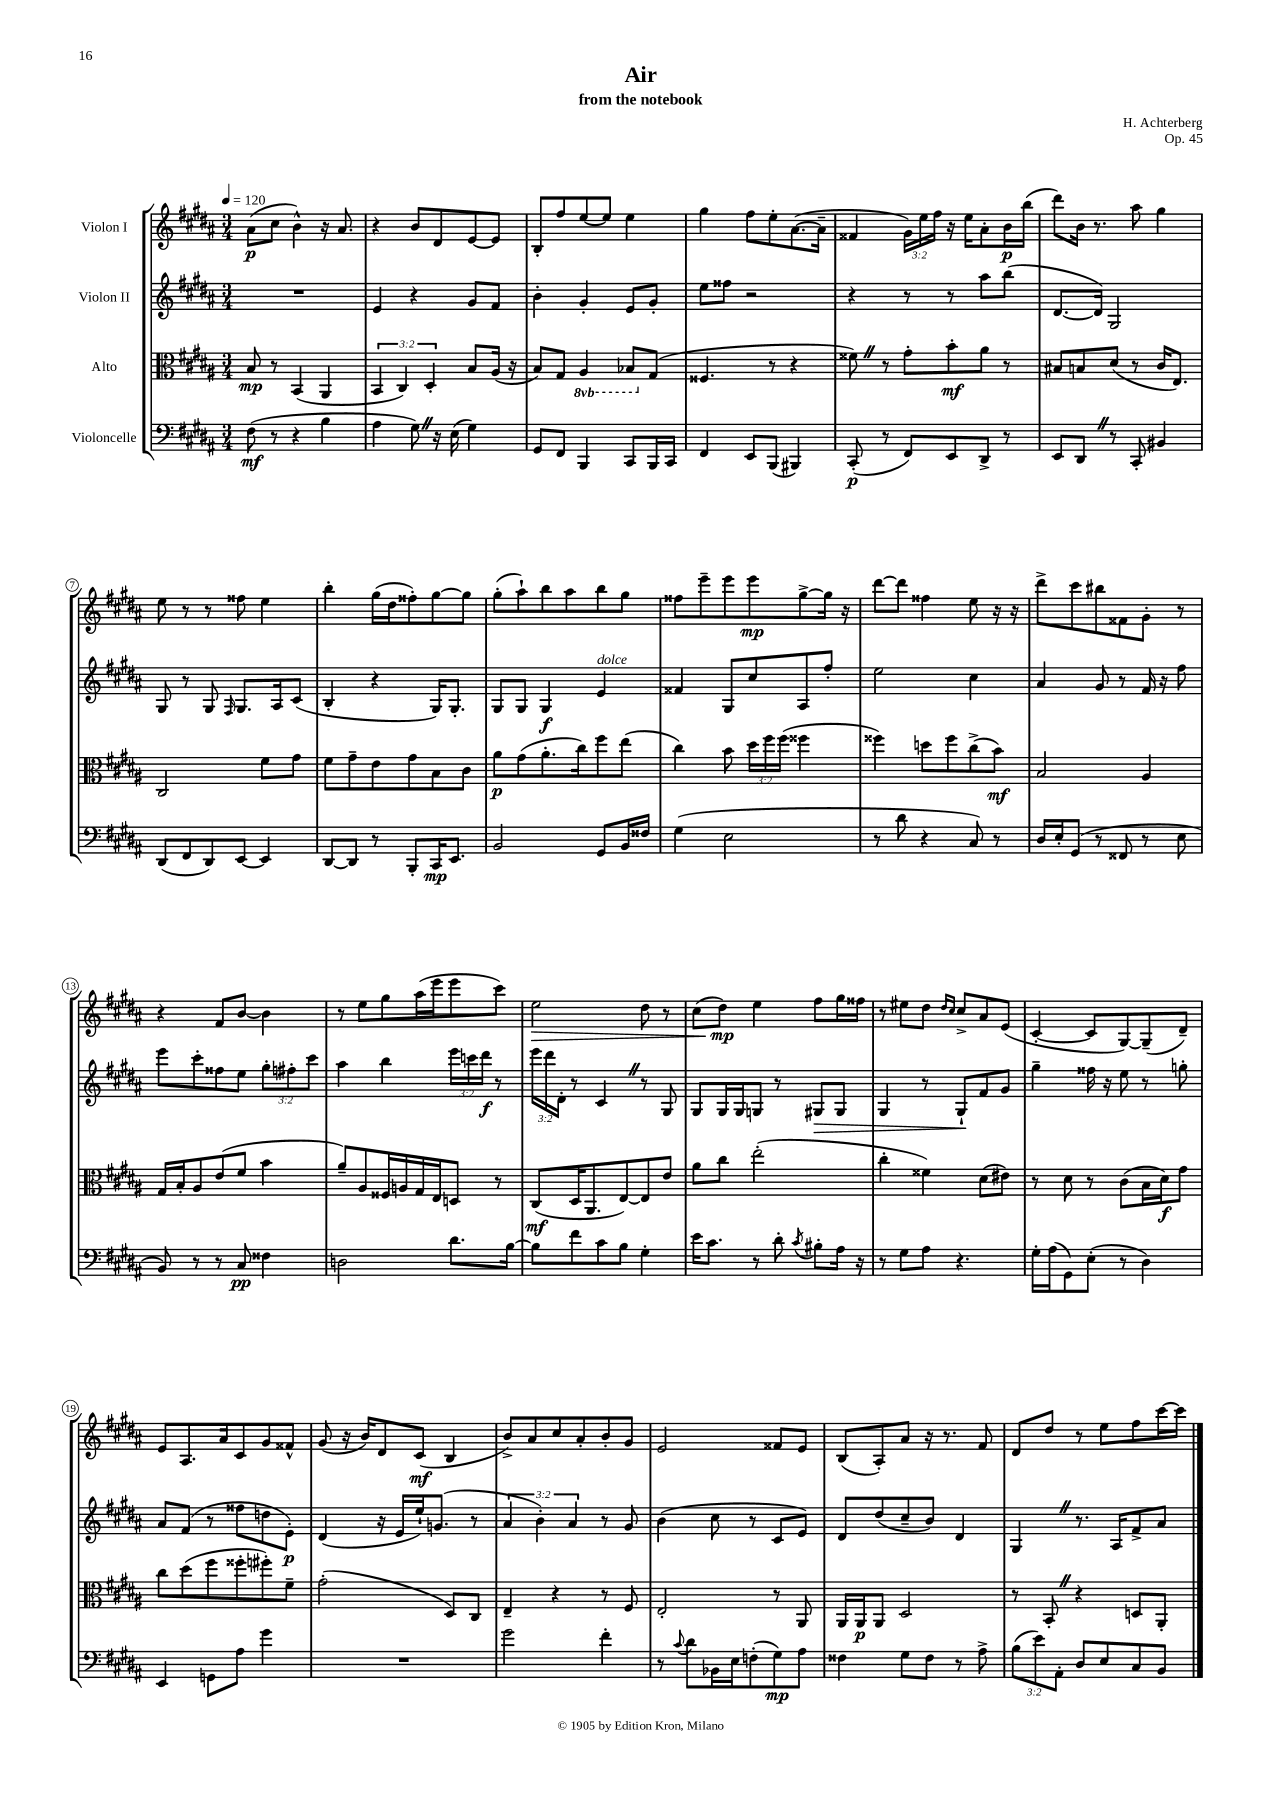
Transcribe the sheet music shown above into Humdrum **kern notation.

**kern	**kern	**kern	**kern
*staff4	*staff3	*staff2	*staff1
*clefF4	*clefC3	*clefG2	*clefG2
*k[f#c#g#d#a#]	*k[f#c#g#d#a#]	*k[f#c#g#d#a#]	*k[f#c#g#d#a#]
*M3/4	*M3/4	*M3/4	*M3/4
*MM120	*MM120	*MM120	*MM120
(8F#\	8B/	2.r	(8a#\L
8r	8r	.	8cc#\J
4r	(4BB/	.	4b^^\)
4B\	4AA#/	.	16r
.	.	.	8.a#/
=	=	=	=
4A#\	6BB/	4e/	4r
.	6C#/)	.	.
8G#\)	.	4r	8b/L
.	6D#'/	.	.
16r	.	.	8d#/
(16E\	.	.	.
4G#\)	8B/L	8g#/L	[8e/
.	(16A#/Jk	8f#/J	8e/]J
.	16r	.	.
=	=	=	=
8GG#/L	8B/L)	4b'\	8B'/L
8FF#/J	8G#/J	.	8ff#/
4BBB/	4AA#/	4g#'/	[8ee/
.	.	.	8ee/]J
8CC#/L	8BB-/L	8e/L	4ee\
16BBB/L	(8G#/J	8g#'/J	.
16CC#/JJ	.	.	.
=	=	=	=
4FF#/	4.F##/	8ee\L	4gg#\
.	.	8ff##\J	.
8EE/L	.	2r	8ff#\L
(8BBB/J	8r	.	8ee'\
4BBB#/)	4r	.	([8.a#\
.	.	.	16a#~\]Jk
=	=	=	=
(8CC#'/	8f##\)	4r	4f##/
8r	8r	.	.
8FF#/L)	8g#'\L	8r	24g#\LL)
.	.	.	24ee\
.	.	.	24ff#\JJ
8EE/	8b'\	8r	16r
.	.	.	16ee\LK
8DD#^/J	8a#\J	8aa#\L	8a#'\
8r	8r	(8bb\J	16b\L
.	.	.	(16bb\JJ
=	=	=	=
8EE/L	8B#/L	[8.d#/L	8ddd#\L)
8DD#/J	8B/	.	16b\Jk
.	.	16d#/]Jk)	8.r
8r	(8d#/J	2G#/	.
8CC#'/	8r	.	8aa#\
4BB#/	16c#/LK	.	4gg#\
.	8.E/J)	.	.
=	=	=	=
(8DD#/L	2C#/	8G#/	8ee\
8FF#/	.	8r	8r
8DD#/)	.	8G#/	8r
.	.	16qqF#/	.
[8EE/J	.	8.G#/L	8ff##\
4EE/]	8f#\L	.	4ee\
.	.	16A#/k	.
.	8g#\J	(8c#/J	.
=	=	=	=
[8DD#/L	8f#\L	4B'/	4bb'\
8DD#/]J	8g#~\	.	.
8r	8e\	4r	(16gg#\LL
.	.	.	16dd#\J
8BBB'/L	8g#\	.	8ff##'\)
16CC#/K	8B\	16G#/LK)	[8gg#\
8.EE/J	.	8.G#'/J	.
.	8c#\J	.	8gg#\]J
=	=	=	=
2BB/	8a#\L	8G#/L	(8gg#'\L
.	(8g#\	8G#/J	8aa#`\)
.	8.a#'\	4G#/	8bb\
.	.	.	8aa#\
.	16cc#\k)	.	.
8GG#/L	8ff#\	4e/	8bb\
16BB/L	(8ee\J	.	8gg#\J
16F##/JJ	.	.	.
=	=	=	=
(4G#\	4cc#\)	4f##/	8ff##\L
.	.	.	8eee~\
2E\	8b\	8G#/L	8eee\
.	24dd#\LL	8cc#/	8eee\
.	24ff#\	.	.
.	(24ff#\JJ	.	.
.	4ff##\	8A#/	[8gg#^\
.	.	8ff#'/J	16gg#\]Jk
.	.	.	16r
=	=	=	=
8r	4ff##\)	2ee\	[8ddd#\L
8d#\	.	.	8ddd#\]J
4r	8dd\L	.	4ff##\
.	8ff##\	.	.
8C#/)	(8cc#^\	4cc#\	8ee\
8r	8b\J)	.	16r
.	.	.	16r
=	=	=	=
16D#/LL	2B/	4a#/	8ddd#^\L
16E'/J	.	.	.
(8GG#/J	.	.	8ccc#\
8r	.	8g#/	8bb#\
8FF##/	.	8r	8f##\
8r	4A#/	16f#/	8g#'\J
.	.	16r	.
8E\	.	8ff#\	8r
=	=	=	=
8BB/)	16G#/LL	8eee\L	4r
.	16B'/J	.	.
8r	8A#/	8ccc#'\	.
8r	(8e/	8ff##\	8f#/L
8C#/	8f#/J	8ee\J	[8b/J
4F##\	4b\	12gg#'\L	4b\]
.	.	12ff#'\	.
.	.	12ccc#\J	.
=	=	=	=
2D\	8a#~/L)	4aa#\	8r
.	8A#/	.	8ee\L
.	16F##/L	4bb\	8gg#\
.	16A/	.	.
.	16G#/	.	(16aa#\L
.	16E/J	.	16eee\J
8.d#\L	8D/J	24eee\LL	8eee\
.	.	24ccc\	.
.	.	24ddd#\JJ	.
.	8r	8r	8ccc#\J)
[16B\Jk	.	.	.
=	=	=	=
8B\]L	(8C#/L	24eee\LL	2ee\
.	.	24ddd#\	.
.	.	24d#'\JJ	.
8f#\	16D#/K	8r	.
.	8.AA#/	.	.
8c#\	.	4c#/	.
8B\J	[8E/)	.	.
4G#'\	8E/]	8r	8dd#\
.	8e/J	8G#/	8r
=	=	=	=
16e\LK	8a#\L	8G#/L	(8cc#\L
8.c#\J	.	.	.
.	8cc#\J	16G#/L	8dd#\J)
.	.	16G#/J	.
8r	(2ee'\	8G/J	4ee\
8d#'\	.	8r	.
8qc#/	.	.	.
8B#'\L	.	8G#/L	8ff#\L
16A#\Jk	.	8G#/J	16gg#\L
16r	.	.	16ff##\JJ
=	=	=	=
8r	4cc#'\	4G#/	8r
8G#\L	.	.	8ee#\L
8A#\J	4f##\)	8r	8dd#\J
.	.	.	16qqdd#/LL
.	.	.	16qqcc#/JJ
4.r	.	8G#`/L	8cc#^/L
.	(8d#\L	8f#/	8a#/
.	8e#\J)	8g#/J	(8e/J
=	=	=	=
16G#'\LL	8r	4gg#~\	[4c#'/
(16A#\J	.	.	.
8GG#\)	8d#\	.	.
(8E'\J	8r	16ff##\	8c#/]L
.	.	16r	.
8r	(8c#\L	8ee\	[8G#/)
4D#\)	16B\L	8r	(8G#~/]
.	16d#\J)	.	.
.	8g#\J	8gg'\	8d#~/J)
=	=	=	=
4EE/	8cc#\L	8a#/L	8e/L
.	(8dd#\	(8f#/J	8.A#/
8GG\L	8ff#\	8r	.
.	.	.	16a#/k
8A#\J	8ff##'\	8ff##\L	8c#/
4g#\	8ff#'\)	8dd\	8g#/
.	8f#~\J	8e'\J)	8f##^^/J
=	=	=	=
2.r	(2g#'\	(4d#/	(8g#/
.	.	.	16r
.	.	.	16b/LK)
.	.	16r	8d#/
.	.	16e/LL	.
.	.	16ee`/J)	(8c#/J
.	.	(8.g/J	.
.	8D#/L)	.	4B/
.	8C#/J	8r	.
=	=	=	=
2g#\	4E~/	6a#/	8b^/L)
.	.	.	8a#/
.	.	6b'\)	.
.	4r	.	8cc#/
.	.	6a#/	.
.	.	.	8a#'/
4f#'\	8r	8r	8b'/
.	8F#/	8g#/	8g#/J
=	=	=	=
8r	2E'/	(4b\	2e/
8qqc#/	.	.	.
8d#\L	.	.	.
16BB-\L	.	8cc#\	.
16E\J	.	.	.
(8F'\	.	8r	.
8G#\)	8r	8c#/L	8f##/L
8A#\J	8AA#/	8e/J)	8e/J
=	=	=	=
4F##\	16AA#/LL	8d#/L	(8B/L
.	16AA#/J	.	.
.	8AA#/J	(8dd#/	8A#'/)
8G#\L	2D#/	8cc#~/	8a#/J
8F##\J	.	8b/J)	16r
.	.	.	8.r
8r	.	4d#/	.
8A#^\	.	.	8f#/
=	=	=	=
(12B\L	8r	4G#/	8d#/L
12e\)	.	.	.
.	8BB'/	.	8dd#/J
12AA#'\J	.	.	.
8D#/L	4r	8.r	8r
8E/	.	.	8ee\L
.	.	16A#/LK	.
8C#/	8D/L	8f#^/	8ff#\
8BB/J	8AA#'/J	8a#/J	[16ccc#\L
.	.	.	16ccc#\]JJ
==	==	==	==
*-	*-	*-	*-
